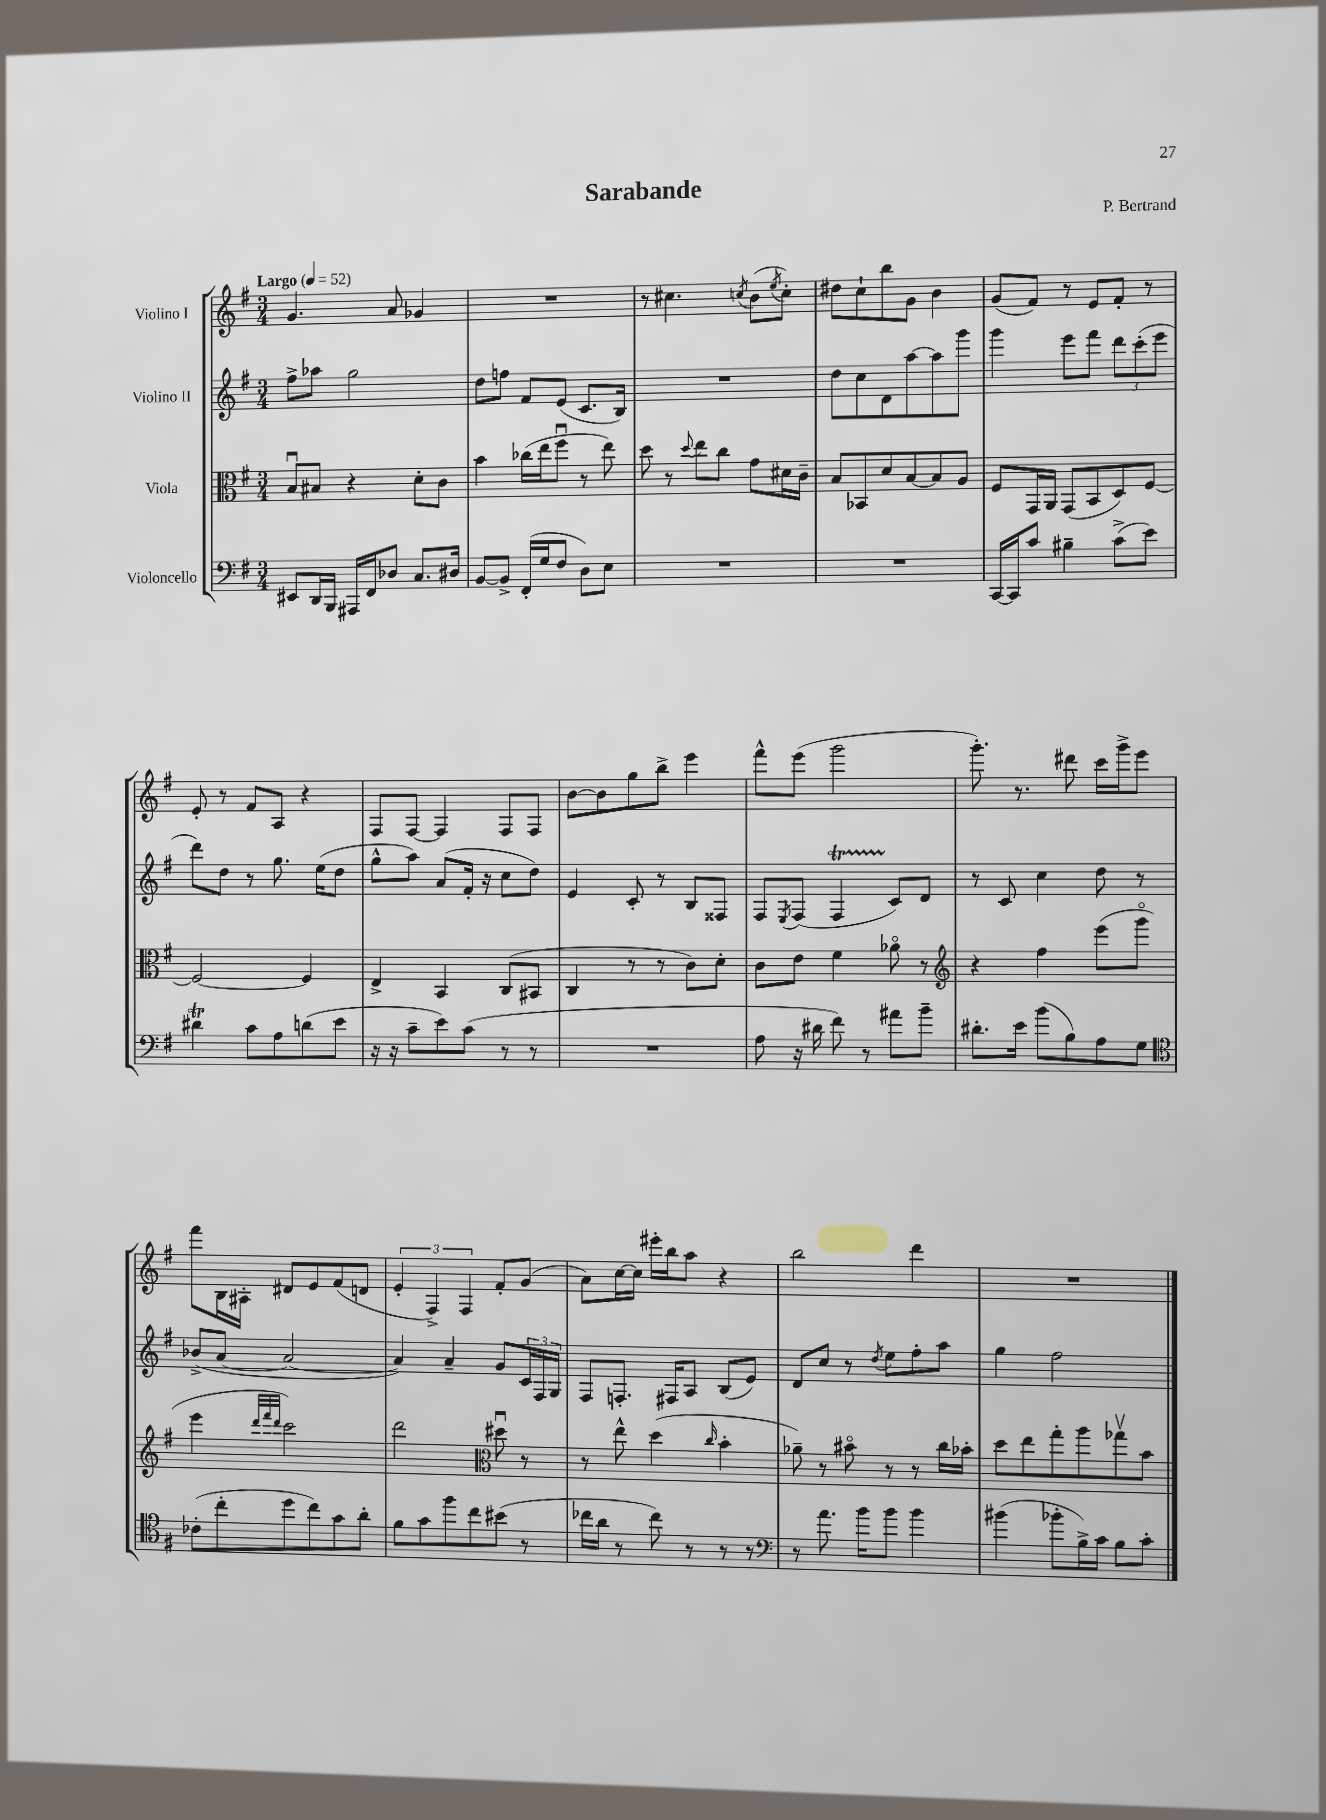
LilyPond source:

\header { title = "Sarabande" composer = "P. Bertrand" }
<<
\new StaffGroup <<
\new Staff = "s0" \with { instrumentName = "Violino I" } {
    \clef treble \key g \major \numericTimeSignature \time 3/4 \tempo "Largo" 4 = 52
    g'4. a'8 ges'4 |
    R2. |
    r8 cis''4. \acciaccatura { c''8 } b'8( \acciaccatura { e''8 } c''8-.) |
    dis''8 c''8-! b''8 g'8 b'4 |
    g'8( fis'8) r8 e'8 fis'8-. r8 |
    e'8-. r8 fis'8 a8 r4 |
    fis8 fis8~ fis4 fis8 fis8 |
    b'8~ b'8 g''8 b''8-> e'''4 |
    fis'''8-^ e'''8( g'''2 |
    g'''8.-.) r8. dis'''8 c'''16 g'''16-> e'''8 |
    fis'''8 b16 ais16-. dis'8 e'8 fis'8( d'8 |
    \tuplet 3/2 { e'4-. fis4->) fis4 } fis'8-. g'8( |
    a'8) c''16~ c''16 eis'''16-. b''16 a''8 r4 |
    b''2 d'''4 |
    R2. \bar "|." |
}
\new Staff = "s1" \with { instrumentName = "Violino II" } {
    \clef treble \key g \major \numericTimeSignature \time 3/4
    fis''8-> aes''8 g''2 |
    d''8 f''8 fis'8 e'8( c'8. b16) |
    R2. |
    d''8 c''8 d'8 a''8~ a''8 g'''8 |
    g'''4 e'''8 fis'''8 \tuplet 3/2 { d'''8 c'''8-.( e'''8 } |
    d'''8) d''8 r8 g''8. e''16( d''8 |
    g''8-^ a''8) a'8( fis'16-. r16 c''8 d''8) |
    e'4 c'8-. r8 b8 fisis8 |
    fis8 \acciaccatura { e8 } fis8( fis4\startTrillSpan c'8\stopTrillSpan) d'8 |
    r8 c'8 c''4 d''8 r8 |
    bes'8->( a'8~ a'2~ |
    a'4) a'4-- g'8 \tuplet 3/2 { c'16 fis16 g16 } |
    fis8 f8.-. fis16 a8 b8( e'8) |
    d'8 c''8 r8 \acciaccatura { d''8 } e''8 fis''8-. a''8 |
    g''4 fis''2 \bar "|." |
}
\new Staff = "s2" \with { instrumentName = "Viola" } {
    \clef alto \key g \major \numericTimeSignature \time 3/4
    b8\downbow bis8 r4 d'8-. c'8 |
    b'4 ces''16( e''16 fis''8\downbow r8 e''8) |
    d''8 r8 \appoggiatura { d''8 } e''8 c''8 g'8 dis'16 c'16-- |
    b8 bes,8 d'8 b8~ b8 a8 |
    fis8 g,16 a,16 g,8( b,8 d8) fis8~ |
    fis2~ fis4 |
    e4-> b,4 c8( bis,8 |
    c4 r8 r8 c'8) d'8-. |
    c'8 e'8 fis'4 aes'8\flageolet r8 |
    \clef treble r4 fis''4 e'''8( g'''8\flageolet |
    e'''4 \grace { d'''32 fis'''32 d'''32 } c'''2) |
    d'''2 \clef alto dis''8\downbow r8 |
    r8 e''8-^ d''4( \grace { c''16 } b'4-. |
    aes'8--) r8 bis'8\flageolet r8 r8 c''16 bes'16-. |
    d''8 e''8 g''8-. a''8 ges''8\upbow b'8 \bar "|." |
}
\new Staff = "s3" \with { instrumentName = "Violoncello" } {
    \clef bass \key g \major \numericTimeSignature \time 3/4
    eis,8 d,16 b,,16 ais,,16 fis,16 des8 c8. dis16 |
    b,8~ b,8-> fis,16-.( g16 fis8 d8) e8 |
    R2. |
    R2. |
    c,16~ c,16 c'8 bis4-- c'8->( e'8) |
    dis'4\trill c'8 a8 d'8( e'8 |
    r16 r16 c'8-- e'8) c'8( r8 r8 |
    R2. |
    a8 r16 dis'16 fis'8) r8 ais'8 b'8-- |
    dis'8.-. e'16 b'8( b8) a8 g8 |
    \clef tenor ces'8-.( c''8-. d''8 c''8) g'8 a'8-. |
    fis'8 g'8 fis''8 c''8 bis'8( r8 |
    ces''16 a'16 r8 ces''8) r8 r8 r8 |
    \clef bass r8 a'8. b'16 b'8 b'4 |
    bis'4( bes'8-. b16->) c'16 b8 c'8-. \bar "|." |
}
>>
>>
\layout { \context { \Score \remove "Bar_number_engraver" } }
